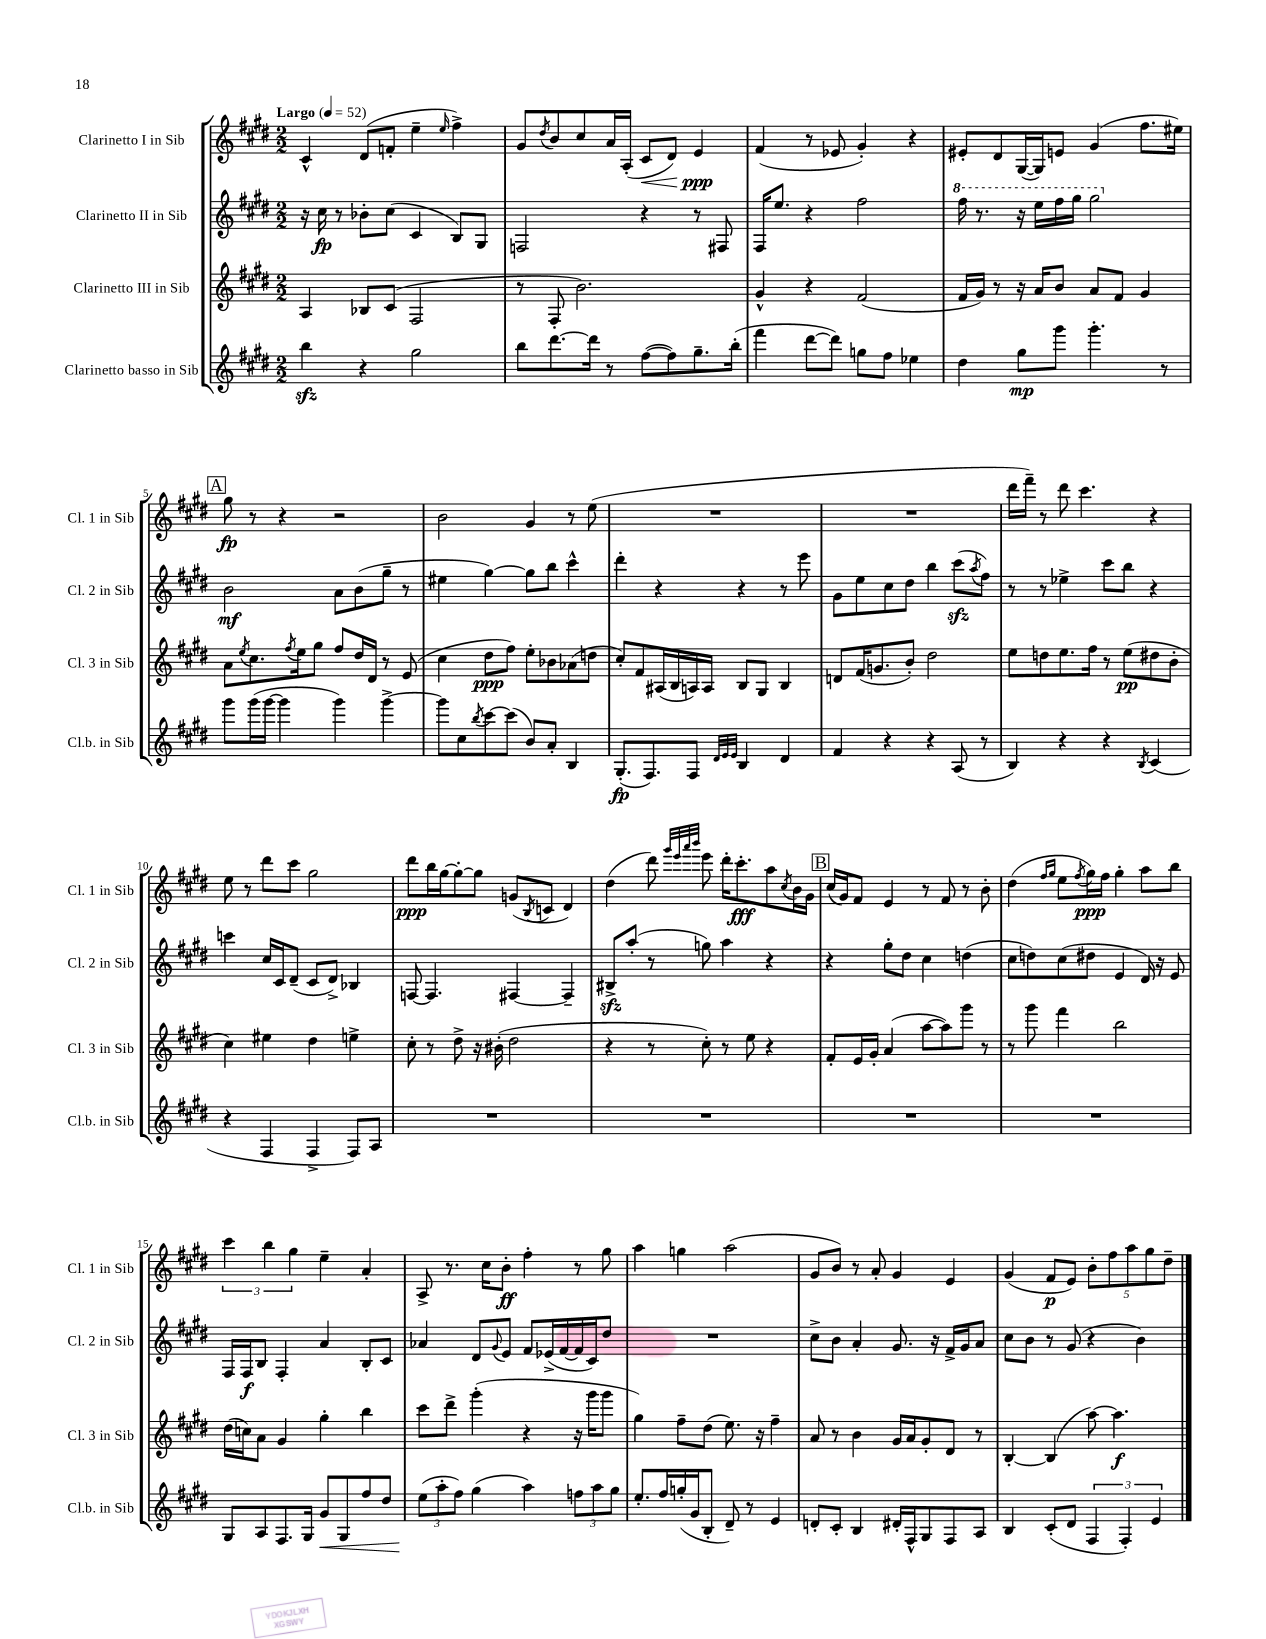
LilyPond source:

<<
\new StaffGroup <<
\new Staff = "s0" \with { instrumentName = "Clarinetto I in Sib" shortInstrumentName = "Cl. 1 in Sib" } {
    \clef treble \key e \major \numericTimeSignature \time 2/2 \tempo "Largo" 4 = 52
    cis'4-^ dis'8( f'8-. e''4-- \grace { e''16 } fis''4->) |
    gis'8 \acciaccatura { dis''8 } b'8 cis''8 a'16 a16-.( cis'8\< dis'8) e'4\ppp\! |
    fis'4( r8 ees'8 gis'4-.) r4 |
    eis'8-. dis'8 gis16~( gis16) e'8 gis'4( fis''8. eis''16) |
    \mark \markup { \box "A" } gis''8\fp r8 r4 r2 |
    b'2 gis'4 r8 e''8( |
    R1 |
    R1 |
    dis'''16 fis'''16--) r8 dis'''8 cis'''4. r4 |
    e''8 r8 dis'''8 cis'''8 gis''2 |
    dis'''8\ppp b''16 gis''16~ gis''8~-. gis''8 g'8( \acciaccatura { b8 } c'8 dis'4) |
    dis''4( dis'''8) \grace { gis'''32 e'''32 a'''32 b'''32 } e'''8 dis'''16-. cis'''8.-.\fff a''8 \acciaccatura { cis''8 } b'16 gis'16 |
    \mark \markup { \box "B" } cis''16( gis'16) fis'8 e'4 r8 fis'8 r8 b'8-. |
    dis''4( \grace { fis''16 gis''16 } e''8 \acciaccatura { fis''8 } gis''16\ppp) fis''16 gis''4-. a''8 b''8 |
    \tuplet 3/2 { cis'''4 b''4 gis''4 } e''4-- a'4-. |
    a8-> r8. cis''16 b'8-.\ff fis''4-. r8 gis''8 |
    a''4 g''4 a''2( |
    gis'8 b'8) r8 a'8-. gis'4 e'4 |
    gis'4( fis'8\p e'8) \tuplet 5/4 { b'8-. fis''8 a''8 gis''8 dis''8-- } \bar "|." |
}
\new Staff = "s1" \with { instrumentName = "Clarinetto II in Sib" shortInstrumentName = "Cl. 2 in Sib" } {
    \clef treble \key e \major \numericTimeSignature \time 2/2
    r16 cis''16\fp r8 bes'8-. cis''8( cis'4 b8) gis8 |
    f2 r4 r8 fis8 |
    fis16 e''8. r4 fis''2 |
    \ottava #1 fis'''16 r8. r16 e'''16 fis'''16 gis'''16 gis'''2 \ottava #0 |
    \mark \markup { \box "A" } b'2\mf a'8 b'8( gis''8-- r8 |
    eis''4 gis''4~) gis''8 b''8 cis'''4-^ |
    dis'''4-. r4 r4 r8 e'''8 |
    gis'8 e''8 cis''8 dis''8 b''4 cis'''8\sfz( \acciaccatura { a''8 } fis''8) |
    r8 r8 ees''4-> cis'''8 b''8 r4 |
    c'''4 cis''16 cis'16 dis'8--( cis'8 dis'8->) bes4 |
    f8~ f4. fis4~ fis4-- |
    bis8->\sfz a''8-.( r8 g''8) a''4 r4 |
    \mark \markup { \box "B" } r4 gis''8-. dis''8 cis''4 d''4( |
    cis''8 d''8) cis''8( dis''8 e'4 dis'16) r16 e'8 |
    fis16 fis16\f b8 fis4-. a'4 b8-. cis'8 |
    aes'4 dis'8 \appoggiatura { gis'8 } e'8 fis'8 ees'16->( fis'16~ fis'16 cis'16) dis''8 |
    R1 |
    cis''8-> b'8 a'4-. gis'8. r16 fis'16-> gis'16 a'8 |
    cis''8 b'8 r8 gis'8( r4 b'4) \bar "|." |
}
\new Staff = "s2" \with { instrumentName = "Clarinetto III in Sib" shortInstrumentName = "Cl. 3 in Sib" } {
    \clef treble \key e \major \numericTimeSignature \time 2/2
    a4 bes8 cis'8( fis2 |
    r8 fis8-. b'2.) |
    gis'4-^ r4 fis'2( |
    fis'16 gis'16) r8 r16 a'16 b'8 a'8 fis'8 gis'4 |
    \mark \markup { \box "A" } a'8 \acciaccatura { e''8 } cis''8. \acciaccatura { fis''8 } e''16 gis''8 fis''8 dis''16 dis'16 r8 e'8( |
    cis''4 dis''8\ppp fis''8) e''8-. bes'8 aes'8( d''8 |
    cis''8-.) fis'8 ais16( b16 a16) a16 b8 gis8 b4 |
    d'8 fis'16( g'8. b'8-.) dis''2 |
    e''8 d''8 e''8. fis''16 r8 e''8\pp( dis''8 b'8-. |
    cis''4) eis''4 dis''4 e''4-> |
    cis''8-. r8 dis''8-> r16 bis'16-.( dis''2 |
    r4 r8 cis''8-.) r8 e''8 r4 |
    \mark \markup { \box "B" } fis'8-. e'16 gis'16-. a'4( a''8~ a''8) gis'''8 r8 |
    r8 gis'''8 fis'''4 b''2 |
    dis''16( c''16) a'8 gis'4 gis''4-. b''4 |
    cis'''8 dis'''8-> gis'''4-.( r4 r16 gis'''16 gis'''8 |
    gis''4) fis''8-- dis''8( e''8.) r16 fis''4-- |
    a'8 r8 b'4 gis'16 a'16 gis'8-. dis'8 r8 |
    b4~-. b4( a''8~) a''4.\f \bar "|." |
}
\new Staff = "s3" \with { instrumentName = "Clarinetto basso in Sib" shortInstrumentName = "Cl.b. in Sib" } {
    \clef treble \key e \major \numericTimeSignature \time 2/2
    b''4\sfz r4 gis''2 |
    b''8 dis'''8.~ dis'''16 r8 fis''8~( fis''8) gis''8.-- b''16-.( |
    fis'''4 dis'''8~ dis'''8) g''8 fis''8 ees''4 |
    dis''4 gis''8\mp gis'''8 gis'''4.-. r8 |
    \mark \markup { \box "A" } gis'''8 gis'''16( gis'''16~ gis'''4 gis'''4) gis'''4~-> |
    gis'''8 cis''8 \acciaccatura { b''8 } cis'''8~ cis'''8( b'8) a'8-. b4 |
    gis8.-.\fp( fis8.) fis8 \grace { dis'32 e'32 e'32 } b4 dis'4 |
    fis'4 r4 r4 a8( r8 |
    b4) r4 r4 \acciaccatura { b8 } cis'4( |
    r4 fis4 fis4-> fis8) a8 |
    R1 |
    R1 |
    \mark \markup { \box "B" } R1 |
    R1 |
    gis8 a8 fis8. gis16 gis'8\< gis8 fis''8 dis''8 |
    \tuplet 3/2 { e''8\!( a''8-. fis''8) } gis''4( a''4) \tuplet 3/2 { f''8 a''8 gis''8 } |
    e''8.-. fis''16 g''16-.( gis'16 b8-. dis'8--) r8 e'4 |
    d'8-. cis'8-. b4 dis'16-. fis16-^ gis8 fis8 a8 |
    b4 cis'8-.( dis'8 \tuplet 3/2 { fis4 fis4-.) e'4 } \bar "|." |
}
>>
>>
